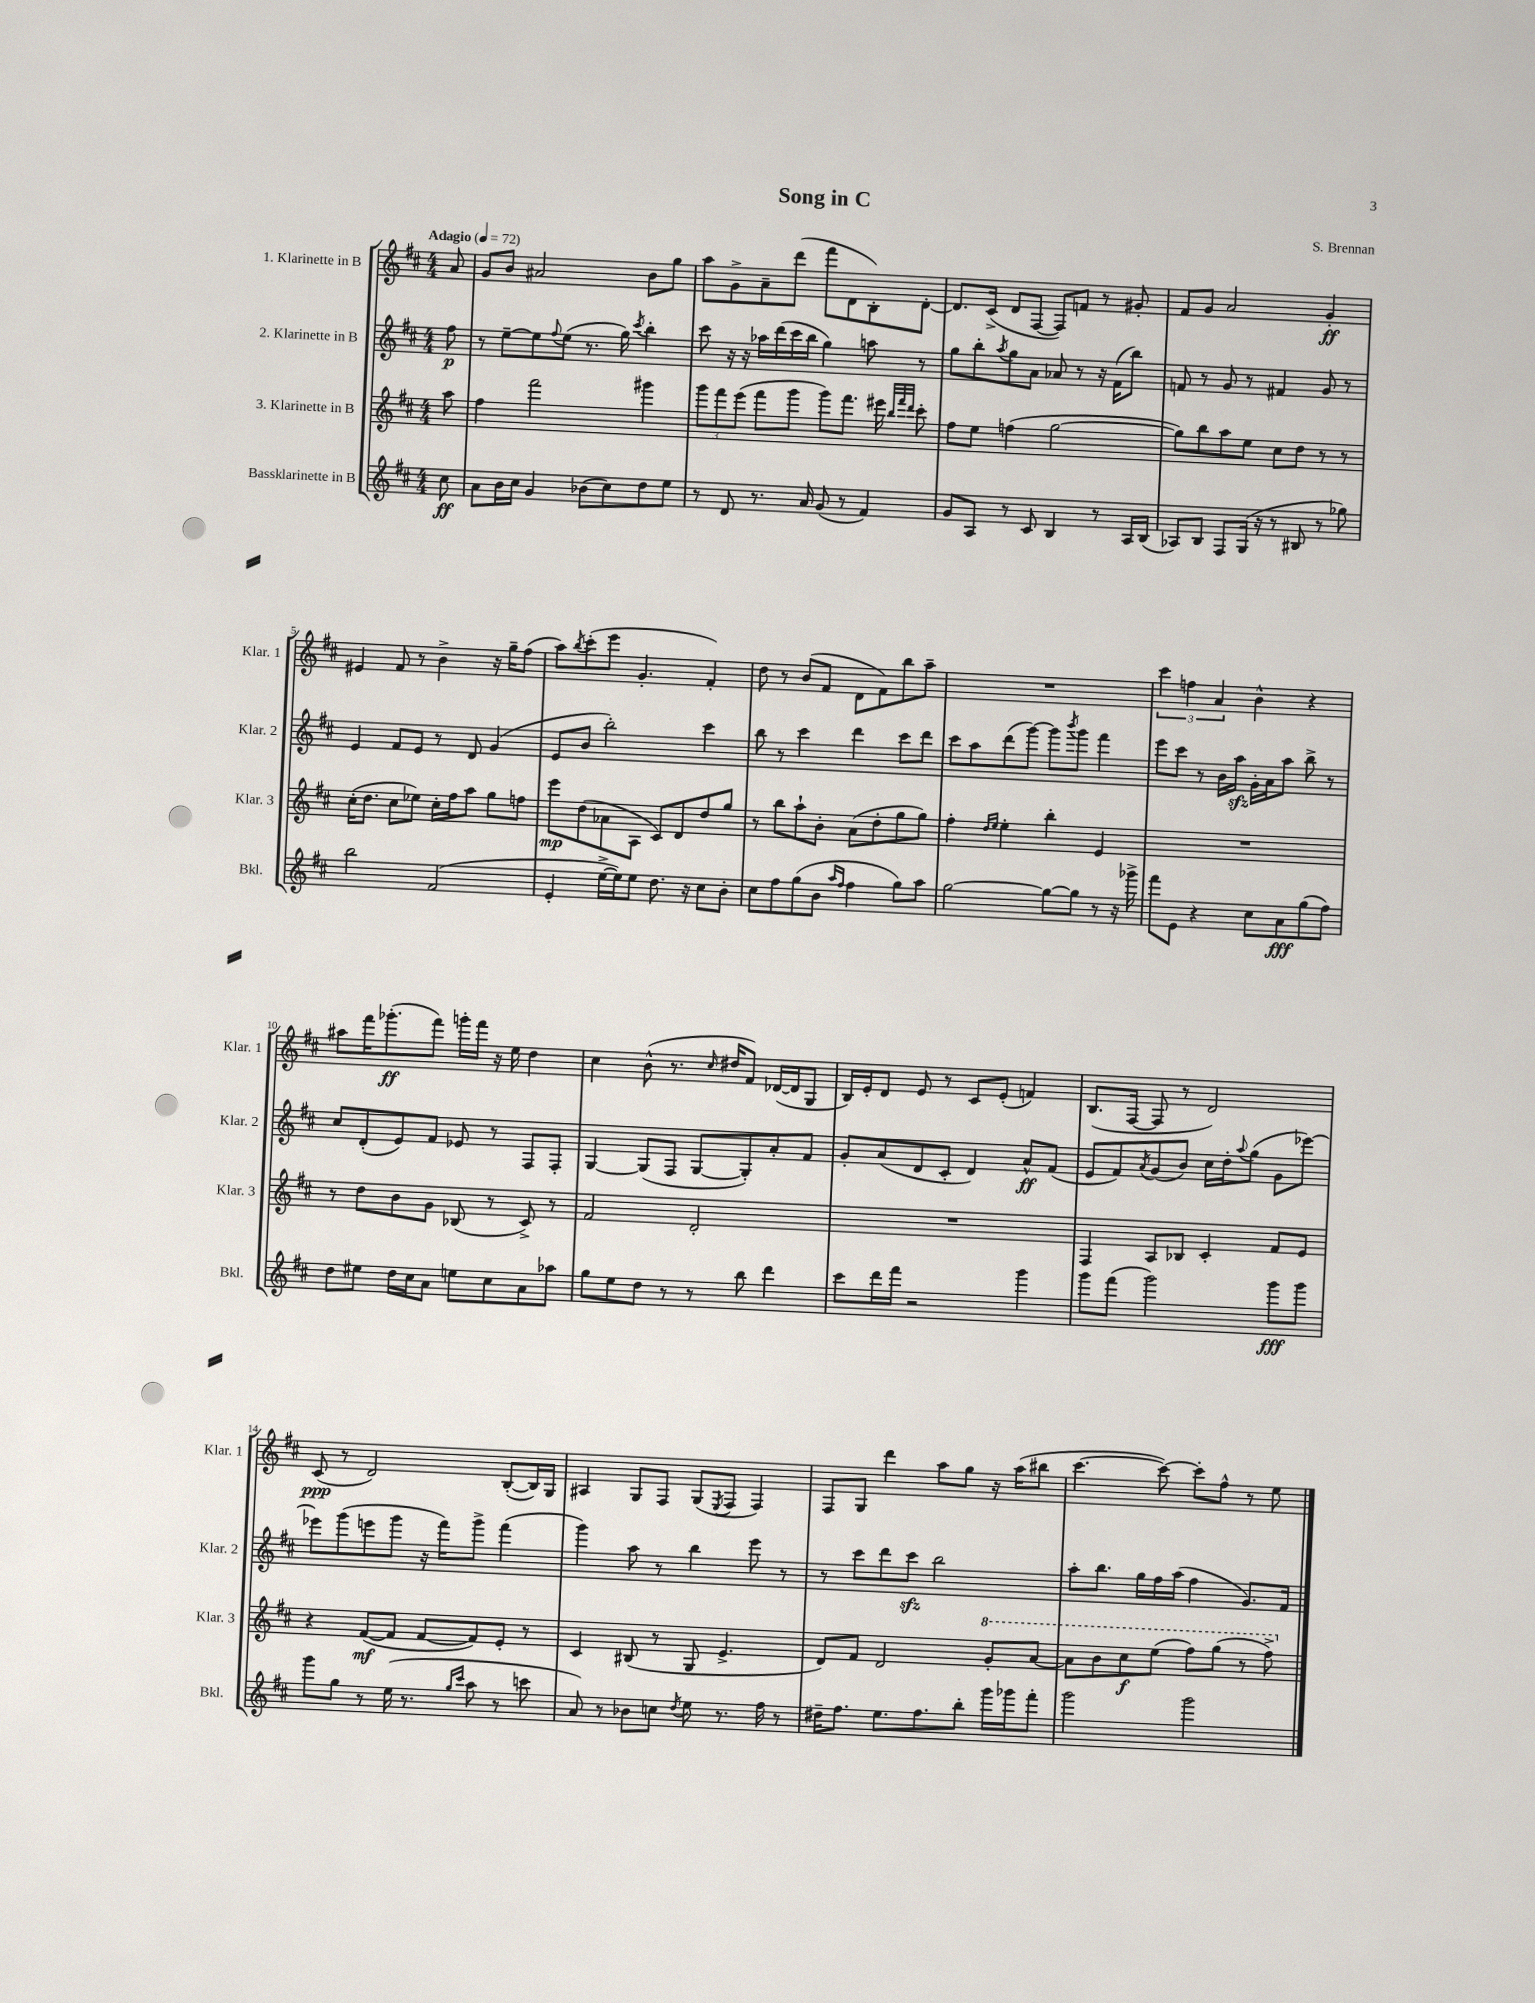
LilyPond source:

\header { title = "Song in C" composer = "S. Brennan" }
<<
\new StaffGroup <<
\new Staff = "s0" \with { instrumentName = "1. Klarinette in B" shortInstrumentName = "Klar. 1" } {
    \clef treble \key d \major \numericTimeSignature \time 4/4 \partial 8 \tempo "Adagio" 4 = 72
    a'8 |
    g'8 b'8 ais'2 b'8 g''8 |
    a''8 g'8-> a'8-- d'''8( fis'''8 d'8 b8-.) d'8~-. |
    d'8. cis'16->( d'8 fis8~ fis8) f'8 r8 gis'8-. |
    fis'8 g'8 a'2 g'4-.\ff |
    eis'4 fis'8 r8 b'4-> r16 g''16-- fis''8( |
    a''8) \acciaccatura { b''8 } cis'''8-.( e'''8 g'4.-. fis'4-.) |
    d''8 r8 b'8( fis'8 d'8 fis'8) b''8 a''8-- |
    R1 |
    \tuplet 3/2 { cis'''4 f''4 a'4 } b'4-^ r4 |
    ais''8 fis'''16 ges'''8.-.\ff( fis'''8) g'''16-. fis'''16 r16 e''16 d''4 |
    cis''4 b'8-^( r8. \grace { cis''16 } dis''16 fis'8) des'16~( des'16 g8 |
    b16) e'16-. d'8 e'8 r8 cis'8 e'8-.( f'4) |
    b8.( fis16~ fis8 r8 d'2) |
    cis'8\ppp( r8 d'2) b8~-.( b16) g16 |
    ais4 g8 fis8 g8( \acciaccatura { e8 } fis8 fis4) |
    fis8 g8 d'''4 a''8 g''8 r16 a''16( bis''8 |
    cis'''4.~ cis'''8~) cis'''8-. fis''8-^ r8 e''8 \bar "|." |
}
\new Staff = "s1" \with { instrumentName = "2. Klarinette in B" shortInstrumentName = "Klar. 2" } {
    \clef treble \key d \major \numericTimeSignature \time 4/4 \partial 8
    fis''8\p |
    r8 e''8~-- e''8 \appoggiatura { fis''8 } e''8( r8. g''16) \acciaccatura { cis'''8 } b''4-. |
    cis'''8 r16 r16 aes''16 d'''16( cis'''16 b''16 g''4) a''8 r8 |
    g''8 b''8-. \acciaccatura { a''8 } g''8 a'8 aes'8 r8 r16 fis'16( b''8) |
    f'8 r8 g'8 r8 fis'4 g'8 r8 |
    e'4 fis'8 e'8 r8 d'8 g'4( |
    e'8 b'8 b''2-.) cis'''4 |
    b''8 r8 cis'''4 d'''4 cis'''8 d'''8 |
    cis'''8 a''8 d'''8( g'''8~) g'''8 \acciaccatura { b'''8 } g'''8 fis'''4 |
    e'''8 cis'''8 r8 b'16 a''16\sfz g'16-. a'16 a''8 b''8-> r8 |
    cis''8 d'8-.( e'8) fis'8 ees'8 r8 fis8 fis8-. |
    g4~ g8( fis8 g8~ g8-.) a'8-. fis'8 |
    g'8-. a'8( d'8 cis'8-. d'4) a'8-^\ff fis'8( |
    e'8 fis'8) \acciaccatura { a'8 } g'8( b'8) cis''16 d''16-. \appoggiatura { a''8 } g''8( g'8 ees'''8~) |
    ees'''8 g'''8( e'''8 g'''8 r16 fis'''16) g'''8-> fis'''4( |
    g'''4) a''8 r8 b''4 e'''8 r8 |
    r8 cis'''8 d'''8 cis'''8\sfz b''2 |
    a''8-. b''8. g''16 fis''16 a''16( fis''4 g'8.) fis'16 \bar "|." |
}
\new Staff = "s2" \with { instrumentName = "3. Klarinette in B" shortInstrumentName = "Klar. 3" } {
    \clef treble \key d \major \numericTimeSignature \time 4/4 \partial 8
    a''8 |
    fis''4 fis'''2 gis'''4 |
    \tuplet 3/2 { g'''8 fis'''8 e'''8( } fis'''8 g'''8 g'''8) fis'''8. eis'''16 \grace { b''32 fis'''32 d'''32 } cis'''8-. |
    fis''8 e''8 f''4( g''2~ |
    g''8) b''8 a''8 e''8 cis''8 d''8 r8 r8 |
    cis''16-.( d''8. cis''8 ees''8) cis''16-. fis''16 a''8 g''8 f''8 |
    e'''8\mp d''8( aes'8 a8 cis'8) d'8 d''8 g''8 |
    r8 b''8 a''8-! b'8-. a'8( d''8-. g''8 g''8) |
    fis''4-. \grace { d''16 e''16 } e''4-. b''4-. e'4 |
    R1 |
    r8 d''8 b'8 g'8 bes8( r8 cis'8->) r8 |
    fis'2 d'2-. |
    R1 |
    fis4 a8 bes8 cis'4-. fis'8 e'8 |
    r4 fis'8~\mf( fis'8 fis'8~ fis'8) e'8-. r8 |
    cis'4 bis8( r8 g8 e'4.-> |
    d'8) fis'8 d'2 \ottava #1 g''8-. a''8~ |
    a''8 b''8 cis'''8\f e'''8( fis'''8) g'''8( r8 fis'''8->) \ottava #0 \bar "|." |
}
\new Staff = "s3" \with { instrumentName = "Bassklarinette in B" shortInstrumentName = "Bkl." } {
    \clef treble \key d \major \numericTimeSignature \time 4/4 \partial 8
    cis''8\ff |
    a'8 b'16 cis''16 g'4 bes'8( cis''8) d''8 e''8 |
    r8 d'8 r8. a'16 g'8( r8 fis'4) |
    g'8 a8 r8 cis'8 b4 r8 a16 b16( |
    aes8) b8 fis8 g16( r16 r8 bis8 r8 ges''8) |
    b''2 fis'2( |
    e'4-. e''16~-> e''16) e''8 d''8. r16 cis''8 b'8-. |
    cis''8 fis''8 g''8( b'8 \grace { a''16 fis''16 } fis''4 g''8) a''8 |
    g''2~ g''8~ g''8 r8 r16 ges'''16-> |
    fis'''8 e'8 r4 cis''8 a'8\fff g''8( fis''8) |
    d''8 eis''8 d''16 cis''16 a'8 e''8 cis''8 a'8 aes''8 |
    g''8 e''8 d''8 r8 r8 b''8 d'''4 |
    cis'''8 d'''16 fis'''16 r2 g'''4 |
    g'''8 fis'''8( g'''2) g'''8\fff g'''8 |
    g'''8 g''8 r8 e''16( r8. \grace { g''16 cis'''16 } a''8 r8 c'''8 |
    a'8) r8 bes'8 c''8 \acciaccatura { d''8 } e''8 r8. fis''16 r8 |
    dis''16-- fis''8. e''8. fis''8. b''8-. g'''16 ges'''16 fis'''8-. |
    g'''2 g'''2 \bar "|." |
}
>>
>>
